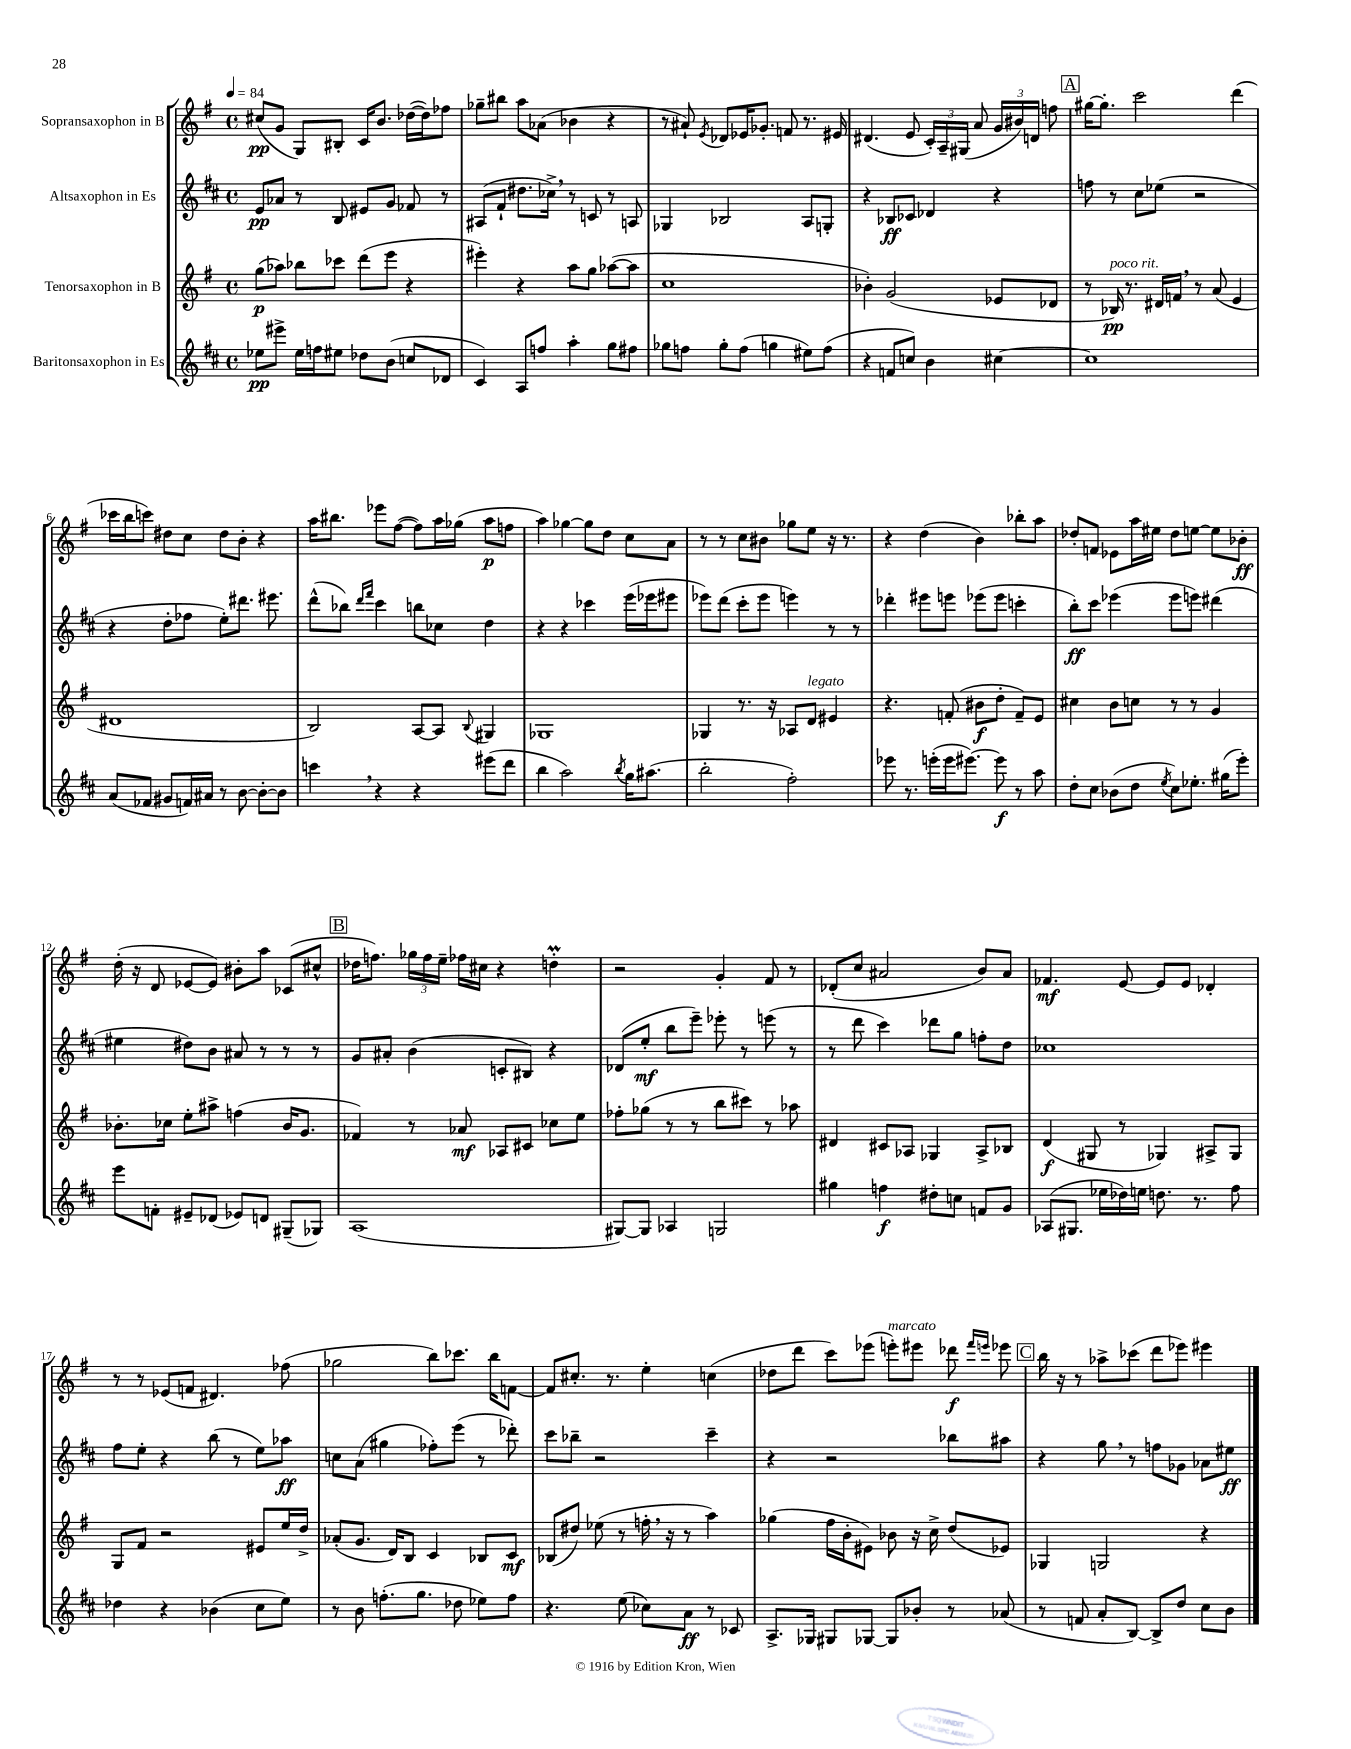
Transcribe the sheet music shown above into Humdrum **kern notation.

**kern	**dynam	**kern	**dynam	**kern	**dynam	**kern	**dynam
*part4	*part4	*part3	*part3	*part2	*part2	*part1	*part1
*staff4	*staff4	*staff3	*staff3	*staff2	*staff2	*staff1	*staff1
*I"Baritonsaxophon in Es	*	*I"Tenorsaxophon in B	*	*I"Altsaxophon in Es	*	*I"Sopransaxophon in B	*
*clefG2	*	*clefG2	*	*clefG2	*	*clefG2	*
*k[f#c#]	*	*k[f#]	*	*k[f#c#]	*	*k[f#]	*
*M4/4	*	*M4/4	*	*M4/4	*	*M4/4	*
*met(c)	*	*met(c)	*	*met(c)	*	*met(c)	*
*MM84	*	*MM84	*	*MM84	*	*MM84	*
=1	=1	=1	=1	=1	=1	=1	=1
8ee-X\L	pp	(8gg\L	p	8e/L	pp	(8cc#X/L	pp
8eee#X^\J	.	8aa-X\J)	.	8a-X/J	.	8g/J	.
16ee-\LL	.	8bb-X\L	.	8r	.	8G/L)	.
16ffn\J	.	.	.	.	.	.	.
8ee#X\J	.	8ccc-X\J	.	8B/	.	8B#X'/J	.
8dd-X\L	.	(8ddd\L	.	8e#X/L	.	16c/KL	.
.	.	.	.	.	.	8.b/J	.
(8b\J	.	8eee\J	.	8g/J	.	.	.
8ccn/L	.	4r	.	8f-X/	.	([16dd-X\LL	.
.	.	.	.	.	.	16dd-\J])	.
8d-X/J	.	.	.	8r	.	8ff-X\J	.
=2	=2	=2	=2	=2	=2	=2	=2
4c#/)	.	4eee#X'\)	.	(8A#X/L	.	8gg-X~\L	.
.	.	.	.	8f#`/J	.	8bb#X\J	.
8A/L	.	4r	.	8.dd#X\L	.	8aa\L	.
8ffn/J	.	.	.	.	.	(8a-X\J	.
.	.	.	.	16cc-X^,\Jk)	.	.	.
4aa'\	.	8aa\L	.	8r	.	4b-X\	.
.	.	8gg\J	.	8cn/	.	.	.
8gg\L	.	([8aa-X\L	.	8r	.	4r	.
8ff#X\J	.	8aa-\J]	.	8An/	.	.	.
=3	=3	=3	=3	=3	=3	=3	=3
8gg-X\L	.	1cc	.	4G-X/	.	8r	.
8ffn\J	.	.	.	.	.	8a#X`/)	.
.	.	.	.	.	.	8qe/	.
8gg-'\L	.	.	.	2B-X/	.	8d-X/L	.
(8ff\J	.	.	.	.	.	16e-X/K	.
.	.	.	.	.	.	8.g-X'/J	.
4ggn\	.	.	.	.	.	.	.
.	.	.	.	.	.	8fn/	.
8ee#X\L)	.	.	.	8A/L	.	8.r	.
(8ff\J	.	.	.	8Gn'/J	.	.	.
.	.	.	.	.	.	16e#X/	.
=4	=4	=4	=4	=4	=4	=4	=4
4r	.	4b-X'\)	.	4r	.	(4.d#X/	.
8fn/L	.	(2g/	.	8B-X/L	ff	.	.
8ccn/J)	.	.	.	8c-X/J	.	8e/	.
4b\	.	.	.	4d-X/	.	24c'/LL)	.
.	.	.	.	.	.	24A~/	.
.	.	.	.	.	.	(24G#X/JJ	.
.	.	.	.	.	.	8a/	.
[4cc#X\	.	8e-X/L	.	4r	.	24g/LL	.
.	.	.	.	.	.	24b#X/)	.
.	.	.	.	.	.	24dn/JJ	.
.	.	8d-X/J	.	.	.	8ffn\	.
!!LO:REH:place=s1:t=A
=5	=5	=5	=5	=5	=5	=5	=5
1cc#]	.	8r	.	8ffn\	.	[16gg#X\KL	.
.	.	.	.	.	.	8.gg#'\J]	.
!	!	!LO:TX:a:i:t=poco rit.	!	!	!	!	!
.	.	16B-X/)	pp	8r	.	.	.
.	.	8.r	.	.	.	.	.
.	.	.	.	8cc#\L	.	2ccc\	.
.	.	16d#X/LL	.	(8ee-X\J	.	.	.
.	.	16fn,/JJ	.	.	.	.	.
.	.	8r	.	2r	.	.	.
.	.	(8a/	.	.	.	.	.
.	.	4e/	.	.	.	(4ddd\	.
!!LO:LB:g=z
=6	=6	=6	=6	=6	=6	=6	=6
(8a/L	.	1d#X	.	4r	.	16ccc-X\LL	.
.	.	.	.	.	.	16bb\J	.
8f-X/J	.	.	.	.	.	8cccn\J)	.
8g#X/L	.	.	.	8dd'\L	.	8dd#X\L	.
16fn/L)	.	.	.	8ff-X\J	.	8cc\J	.
16a#X/JJ	.	.	.	.	.	.	.
8r	.	.	.	8ee'\L)	.	8dd#\L	.
[8b\	.	.	.	8.ddd#X\J	.	8b'\J	.
8b'\L_	.	.	.	.	.	4r	.
.	.	.	.	8.eee#X\	.	.	.
8b\J]	.	.	.	.	.	.	.
=7	=7	=7	=7	=7	=7	=7	=7
4cccn,\	.	2B/)	.	(8ddd^^\L	.	16aa\KL	.
.	.	.	.	.	.	8.bb#X\J	.
.	.	.	.	8bb-X\J)	.	.	.
.	.	.	.	16qqddd/LL	.	.	.
.	.	.	.	16qqfff#/JJ	.	.	.
4r	.	.	.	4ccc#\	.	8eee-X\L	.
.	.	.	.	.	.	([8ff#\J	.
4r	.	[8A/L	.	8bbn\L	.	8ff#\L])	.
.	.	8A/J]	.	8cc-X\J	.	16aa\L	.
.	.	.	.	.	.	(16gg-X\JJ	.
.	.	8qqB/	.	.	.	.	.
(8eee#X\L	.	4G#X/	.	4dd\	.	8aa\L	p
8ddd\J	.	.	.	.	.	8ffn\J	.
=8	=8	=8	=8	=8	=8	=8	=8
4bb\	.	1G-X	.	4r	.	4aa\)	.
2aa\)	.	.	.	4r	.	[4gg-X\	.
.	.	.	.	4ccc-X\	.	8gg-\L]	.
.	.	.	.	.	.	8dd\J	.
8qbb/	.	.	.	.	.	.	.
16gg\KL	.	.	.	(16eee\LL	.	8cc\L	.
(8.aa#X\J	.	.	.	16eee-X\J	.	.	.
.	.	.	.	8eee#X\J	.	8a\J	.
=9	=9	=9	=9	=9	=9	=9	=9
2bb'\	.	4G-X/	.	8eee-X\L)	.	8r	.
.	.	.	.	(8ddd\J	.	8r	.
.	.	8.r	.	8ccc#'\L	.	8cc\L	.
.	.	.	.	8eee-\J	.	8b#X\J	.
.	.	16r	.	.	.	.	.
2ff#'\)	.	8A-X/L	.	4eeen\)	.	8gg-X\L	.
!	!	!LO:TX:a:i:t=legato	!	!	!	!	!
.	.	8d/J	.	.	.	8ee\J	.
.	.	4e#X/	.	8r	.	16r	.
.	.	.	.	.	.	8.r	.
.	.	.	.	8r	.	.	.
=10	=10	=10	=10	=10	=10	=10	=10
8eee-X\	.	4.r	.	4ddd-X'\	.	4r	.
8.r	.	.	.	.	.	.	.
.	.	.	.	8eee#X\L	.	(4dd\	.
(16eeen'\LL	.	.	.	.	.	.	.
16eee\J	.	(8fn'/	.	8eeen\J	.	.	.
[8.eee#X\J)	.	.	.	.	.	.	.
.	.	8b#X\L	f	(8eee-X\L	.	4b\)	.
8eee#\]	f	8dd'\J	.	8eee-\J	.	.	.
8r	.	8f~/L)	.	4cccn'\	.	8bb-X'\L	.
8aa\	.	8e/J	.	.	.	8aa\J	.
=11	=11	=11	=11	=11	=11	=11	=11
8dd'\L	.	4cc#X\	.	8bb'\L)	ff	8dd-X'/L	.
8cc#\J	.	.	.	8ccc#\J	.	8fn/J	.
(8b-X\L	.	8b\L	.	(4eee-X\	.	8e-X\L	.
8dd\J	.	8ccn\J	.	.	.	16aa\L	.
.	.	.	.	.	.	16ee#X\JJ	.
8qee/	.	.	.	.	.	.	.
8cc#\L)	.	8r	.	8eee-\L	.	8dd-\L	.
8.ee-X'\J	.	8r	.	8eeen\J)	.	[8een\J	.
.	.	4g/	.	(4ddd#X\	.	8ee\L]	.
(16gg#X\KL	.	.	.	.	.	.	.
8eee'\J)	.	.	.	.	.	8b-X'\J	ff
!!LO:LB:g=z
=12	=12	=12	=12	=12	=12	=12	=12
8eee\L	.	8.b-X'\L	.	4ee#X\	.	(16dd'\	.
.	.	.	.	.	.	16r	.
8fn'\J	.	.	.	.	.	8d/	.
.	.	16cc-X\Jk	.	.	.	.	.
8e#X~/L	.	8ee'\L	.	8dd#X\L)	.	[8e-X/L	.
(8d-X/J	.	8aa#X^\J	.	8b\J	.	8e-/J])	.
8e-X/L)	.	(4ffn\	.	8a#X/	.	8b#X'\L	.
8dn/J	.	.	.	8r	.	8aa\J	.
(8G#X~/L	.	16b-/KL	.	8r	.	(8c-X/L	.
.	.	8.g/J	.	.	.	.	.
8G-X/J)	.	.	.	8r	.	8cc#X^^/J	.
!!LO:REH:place=s1:t=B
=13	=13	=13	=13	=13	=13	=13	=13
(1A	.	4f-X/)	.	8g/L	.	16dd-X\KL	.
.	.	.	.	.	.	8.ffn\J)	.
.	.	.	.	8a#X'/J	.	.	.
.	.	8r	.	(4b\	.	24gg-X\LL	.
.	.	.	.	.	.	24ff\	.
.	.	.	.	.	.	24ee~\JJ	.
.	.	8a-X/	mf	.	.	16ff-X\LL	.
.	.	.	.	.	.	16cc#X\JJ	.
.	.	8A-X/L	.	8cn'/L	.	4r	.
.	.	8c#X/J	.	8B#X/J)	.	.	.
.	.	8cc-X\L	.	4r	.	4ddnM'\	.
.	.	8ee\J	.	.	.	.	.
=14	=14	=14	=14	=14	=14	=14	=14
[8G#X/L)	.	8ff-X'\L	.	(8d-X/L	.	2r	.
8G#/J]	.	(8gg-X\J	.	8ee'/J	mf	.	.
4A-X/	.	8r	.	8bb\L	.	.	.
.	.	8r	.	8eee~\J)	.	.	.
2Gn/	.	8bb\L	.	8eee-X'\	.	4g'/	.
.	.	8ccc#X\J)	.	8r	.	.	.
.	.	8r	.	(8eeen\	.	8f#/	.
.	.	8aa-X\	.	8r	.	8r	.
=15	=15	=15	=15	=15	=15	=15	=15
4gg#X\	.	4d#X/	.	8r	.	(8d-X'/L	.
.	.	.	.	8ddd\	.	8cc/J	.
4ffn\	f	8c#X/L	.	4ccc#\)	.	2a#X/	.
.	.	8A-X/J	.	.	.	.	.
8dd#X'\L	.	4G-X/	.	8ddd-X\L	.	.	.
8ccn\J	.	.	.	8gg\J	.	.	.
8fn/L	.	8A-^/L	.	8ffn'\L	.	8b/L)	.
8g/J	.	8B-X/J	.	8dd\J	.	8a#/J	.
=16	=16	=16	=16	=16	=16	=16	=16
(8A-X/L	.	(4d/	f	1cc-X	.	4.f-X/	mf
8.G#X/J	.	.	.	.	.	.	.
.	.	8G#X/	.	.	.	.	.
16ee-X\LL	.	.	.	.	.	.	.
16dd-X\)	.	8r	.	.	.	[8e/	.
16een\JJ	.	.	.	.	.	.	.
8.ddn\	.	4G-X/)	.	.	.	8e/L]	.
.	.	.	.	.	.	8e/J	.
8.r	.	.	.	.	.	.	.
.	.	8A#X^/L	.	.	.	4d-X'/	.
8ff#\	.	8G-/J	.	.	.	.	.
!!LO:LB:g=z
=17	=17	=17	=17	=17	=17	=17	=17
4dd-X\	.	8G/L	.	8ff#\L	.	8r	.
.	.	8f#/J	.	8ee'\J	.	8r	.
4r	.	2r	.	4r	.	(8e-X/L	.
.	.	.	.	.	.	8fn/J	.
(4b-X\	.	.	.	(8bb\	.	4.d#X/)	.
.	.	.	.	8r	.	.	.
8cc#\L	.	8e#X/L	.	8ee\L)	.	.	.
8ee\J)	.	16ee/L	.	8aa-X\J	ff	(8ff-X\	.
.	.	16dd^/JJ	.	.	.	.	.
=18	=18	=18	=18	=18	=18	=18	=18
8r	.	(8a-X'/L	.	8ccn\L	.	2gg-X\	.
8b\	.	8.g/J	.	(8a\J	.	.	.
(8.ffn'\L	.	.	.	4gg#X\	.	.	.
.	.	16d/KL)	.	.	.	.	.
.	.	8B/J	.	.	.	.	.
8.gg\J	.	.	.	.	.	.	.
.	.	4c/	.	8ff-X'\L)	.	8bb\L)	.
8dd-X\	.	.	.	(8eee\J	.	8.ccc-X\J	.
8ee-X\L)	.	8B-X/L	.	8r	.	.	.
.	.	.	.	.	.	16bb\KL	.
8ff\J	.	8c/J	mf	8ddd-X'\)	.	[8fn\J	.
=19	=19	=19	=19	=19	=19	=19	=19
4.r	.	(8B-X/L	.	8ccc#\L	.	8f/L]	.
.	.	8dd#X/J)	.	8bb-X~\J	.	8.cc#X'/J	.
.	.	(8ee-X\	.	2r	.	.	.
.	.	.	.	.	.	8.r	.
(8ee\	.	8r	.	.	.	.	.
8cc-X\L)	.	16ffn',\	.	.	.	4ee'\	.
.	.	16r	.	.	.	.	.
8a\J	ff	8r	.	.	.	.	.
8r	.	4aa\)	.	4ccc#~\	.	(4ccn\	.
8c-X/	.	.	.	.	.	.	.
=20	=20	=20	=20	=20	=20	=20	=20
8.A^/L	.	(4gg-X\	.	4r	.	8dd-X\L	.
.	.	.	.	.	.	8ddd\J	.
16G-X/Jk	.	.	.	.	.	.	.
8G#X/L	.	16ff#\LL	.	2r	.	8ccc\L)	.
.	.	16b'\J	.	.	.	.	.
[8G-X/J	.	8e#X\J)	.	.	.	(8eee-X\J	.
!	!	!	!	!	!	!LO:TX:a:i:t=marcato	!
8G-/L]	.	8b-X\	.	.	.	8eeen'\L)	.
8b-X'/J	.	16r	.	.	.	8eee#X\J	.
.	.	16cc^\	.	.	.	.	.
8r	.	(8dd/L	.	8bb-X\L	.	8ddd-X\	f
.	.	.	.	.	.	16qqfff#/LL	.
.	.	.	.	.	.	16qqeeen/JJ	.
(8a-X/	.	8e-X/J)	.	8aa#X\J	.	8eee-X\	.
!!LO:REH:place=s1:t=C
=21	=21	=21	=21	=21	=21	=21	=21
8r	.	4G-X/	.	4r	.	16bb\	.
.	.	.	.	.	.	16r	.
8fn/	.	.	.	.	.	8r	.
8a'/L	.	2Gn/	.	8gg,\	.	8aa-X^\L	.
[8B/J)	.	.	.	8r	.	(8ccc-X\J	.
8B^/L]	.	.	.	8ffn\L	.	8ddd\L	.
8dd/J	.	.	.	8g-X\J	.	8eee-X\J)	.
8cc#\L	.	4r	.	8a-X\L	.	4eee#X\	.
8b\J	.	.	.	8ee#X\J	ff	.	.
==	==	==	==	==	==	==	==
*-	*-	*-	*-	*-	*-	*-	*-
